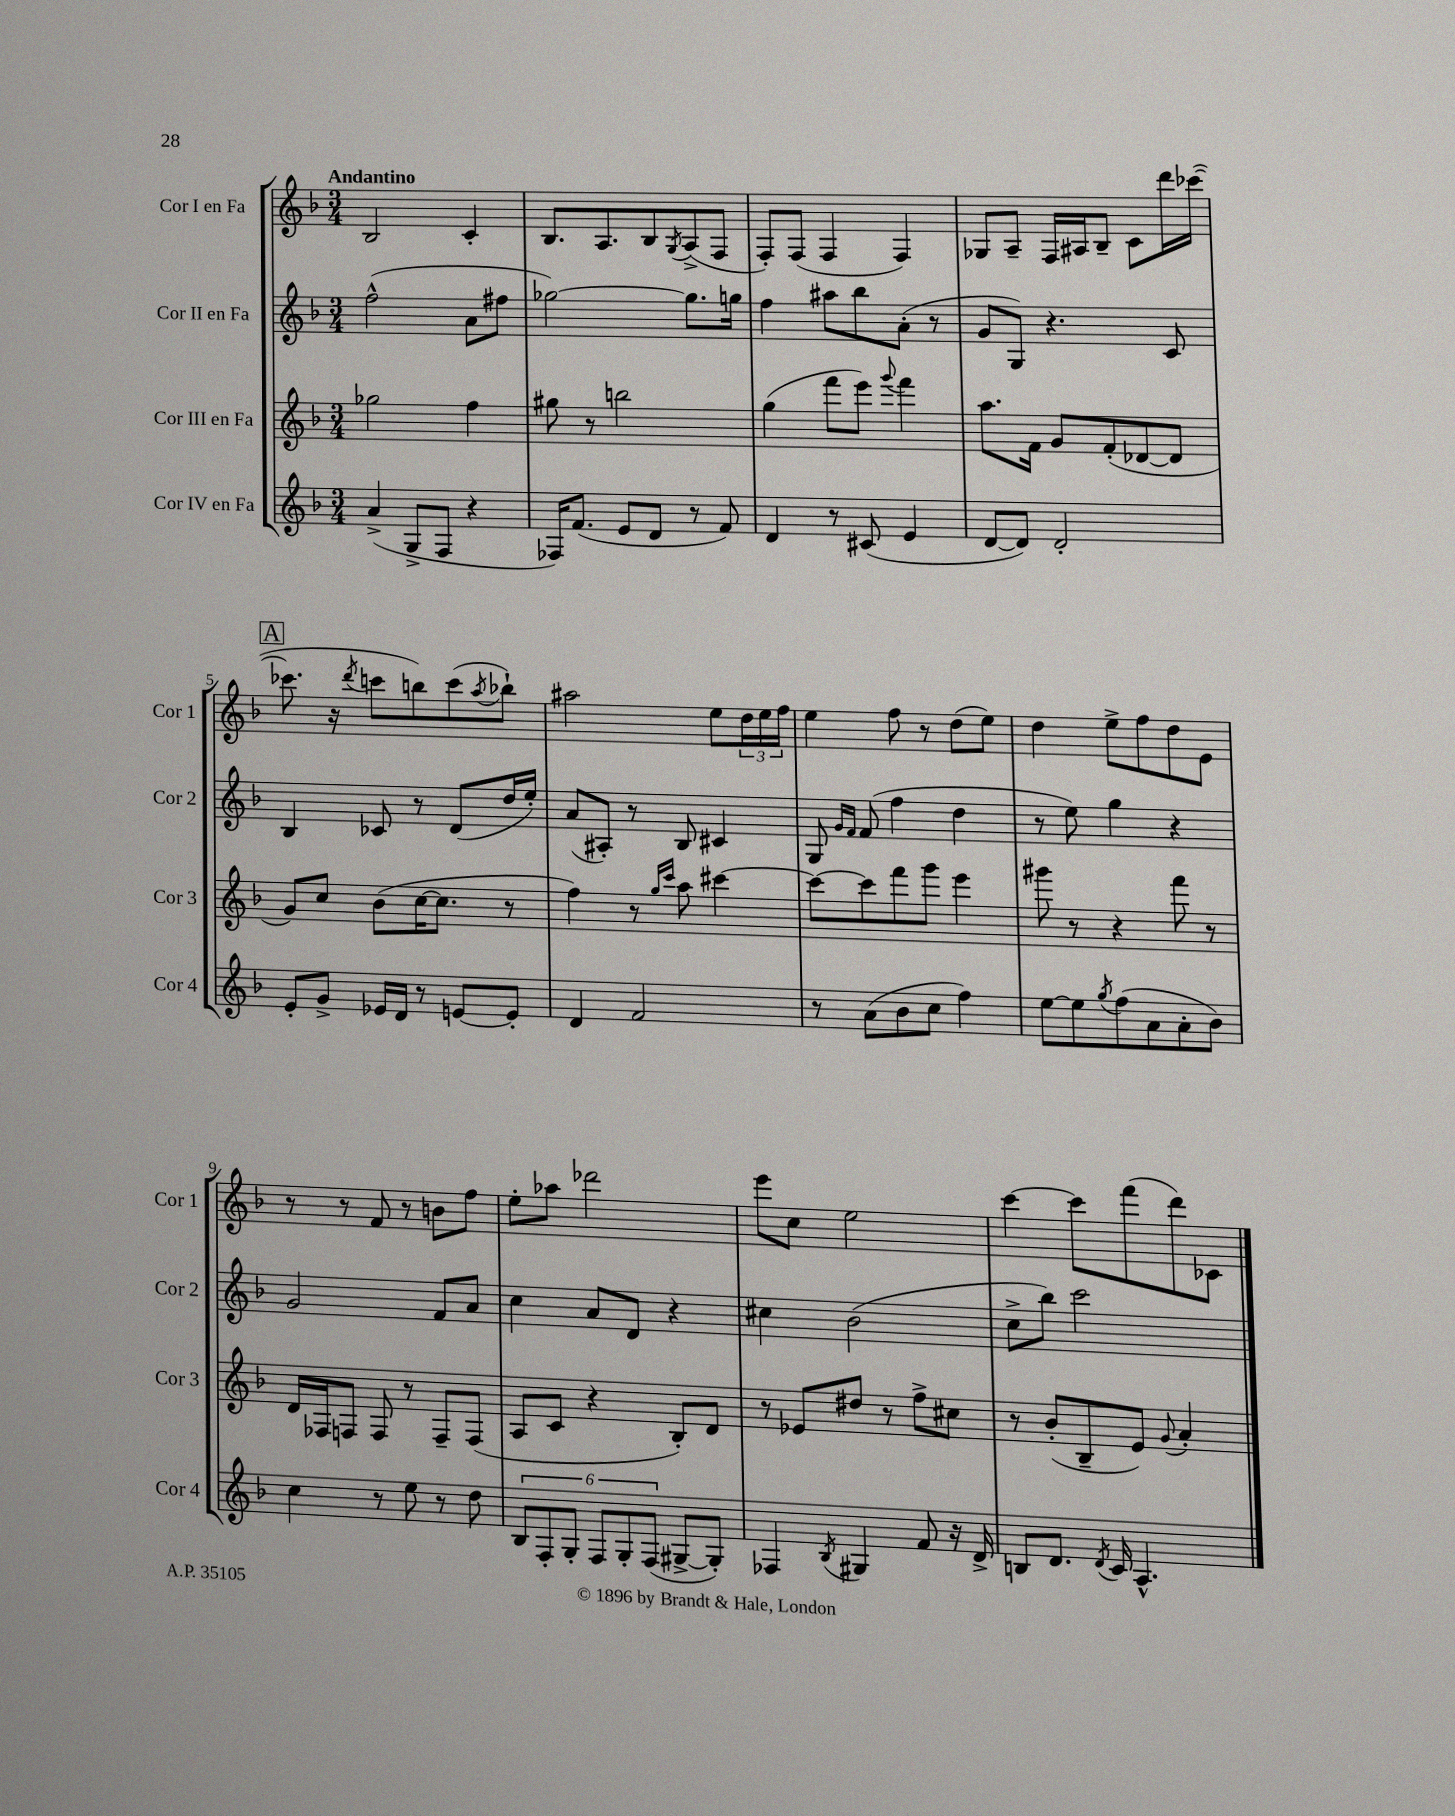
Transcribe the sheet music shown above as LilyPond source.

<<
\new StaffGroup <<
\new Staff = "s0" \with { instrumentName = "Cor I en Fa" shortInstrumentName = "Cor 1" } {
    \clef treble \key f \major \numericTimeSignature \time 3/4 \tempo "Andantino"
    bes2 c'4-. |
    bes8. a8. bes8 \acciaccatura { g8 } a8->( f8 |
    f8-.) f8( f4 f4) |
    ges8 a8-- f16 ais16 bes8-- c'8 d'''16 ces'''16~( |
    \mark \markup { \box "A" } ces'''8. r16 \acciaccatura { d'''8 } c'''8 b''8) c'''8( \acciaccatura { a''8 } bes''8-!) |
    ais''2 e''8 \tuplet 3/2 { d''16 e''16 f''16 } |
    e''4 f''8 r8 d''8( e''8) |
    d''4 e''8-> f''8 d''8 e'8 |
    r8 r8 f'8 r8 b'8 f''8 |
    e''8-. aes''8 des'''2 |
    e'''8 c''8 e''2 |
    c'''4~ c'''8 f'''8( d'''8) ces'8 \bar "|." |
}
\new Staff = "s1" \with { instrumentName = "Cor II en Fa" shortInstrumentName = "Cor 2" } {
    \clef treble \key f \major \numericTimeSignature \time 3/4
    f''2-^( a'8 fis''8 |
    ges''2~) ges''8. g''16 |
    f''4 ais''8 bes''8 a'8-.( r8 |
    g'8 g8) r4. c'8 |
    \mark \markup { \box "A" } bes4 ces'8 r8 d'8( d''16 e''16-.) |
    a'8( ais8-.) r8 bes8 cis'4 |
    g8 \grace { g'16 f'16 } f'8( f''4 d''4 |
    r8 e''8) g''4 r4 |
    g'2 f'8 a'8 |
    c''4 a'8 d'8 r4 |
    cis''4 bes'2( |
    c''8-> bes''8) c'''2 \bar "|." |
}
\new Staff = "s2" \with { instrumentName = "Cor III en Fa" shortInstrumentName = "Cor 3" } {
    \clef treble \key f \major \numericTimeSignature \time 3/4
    ges''2 f''4 |
    gis''8 r8 b''2 |
    g''4( f'''8 e'''8) \appoggiatura { g'''8 } f'''4 |
    a''8. f'16 g'8 f'8-.( des'8~ des'8 |
    \mark \markup { \box "A" } g'8) c''8 bes'8( c''16~ c''8. r8 |
    f''4) r8 \grace { g''16 c'''16 } a''8 cis'''4~ |
    cis'''8~ cis'''8 f'''8 g'''8 e'''4 |
    gis'''8 r8 r4 f'''8 r8 |
    d'16 fes16 f8 f8 r8 f8-- f8( |
    a8 c'8 r4 bes8-.) d'8 |
    r8 ees'8 dis''8 r8 f''8-> cis''8 |
    r8 bes'8-.( bes8-- e'8) \appoggiatura { g'8 } a'4-. \bar "|." |
}
\new Staff = "s3" \with { instrumentName = "Cor IV en Fa" shortInstrumentName = "Cor 4" } {
    \clef treble \key f \major \numericTimeSignature \time 3/4
    a'4->( g8-> f8 r4 |
    fes16) f'8.( e'8 d'8 r8 f'8) |
    d'4 r8 cis'8( e'4 |
    d'8~ d'8) d'2-. |
    \mark \markup { \box "A" } e'8-. g'8-> ees'16 d'16 r8 e'8~ e'8-. |
    d'4 f'2 |
    r8 a'8( bes'8 c''8 f''4) |
    e''8~ e''8 \acciaccatura { g''8 } f''8( a'8 a'8-. bes'8) |
    c''4 r8 e''8 r8 d''8 |
    \tuplet 6/4 { bes8 f8-. g8-. f8 g8-. f8( } gis8~-> gis8-.) |
    fes4 \acciaccatura { bes8 } gis4 f'8 r16 d'16-> |
    b8 d'8. \acciaccatura { d'8 } c'16 a4.-^ \bar "|." |
}
>>
>>
